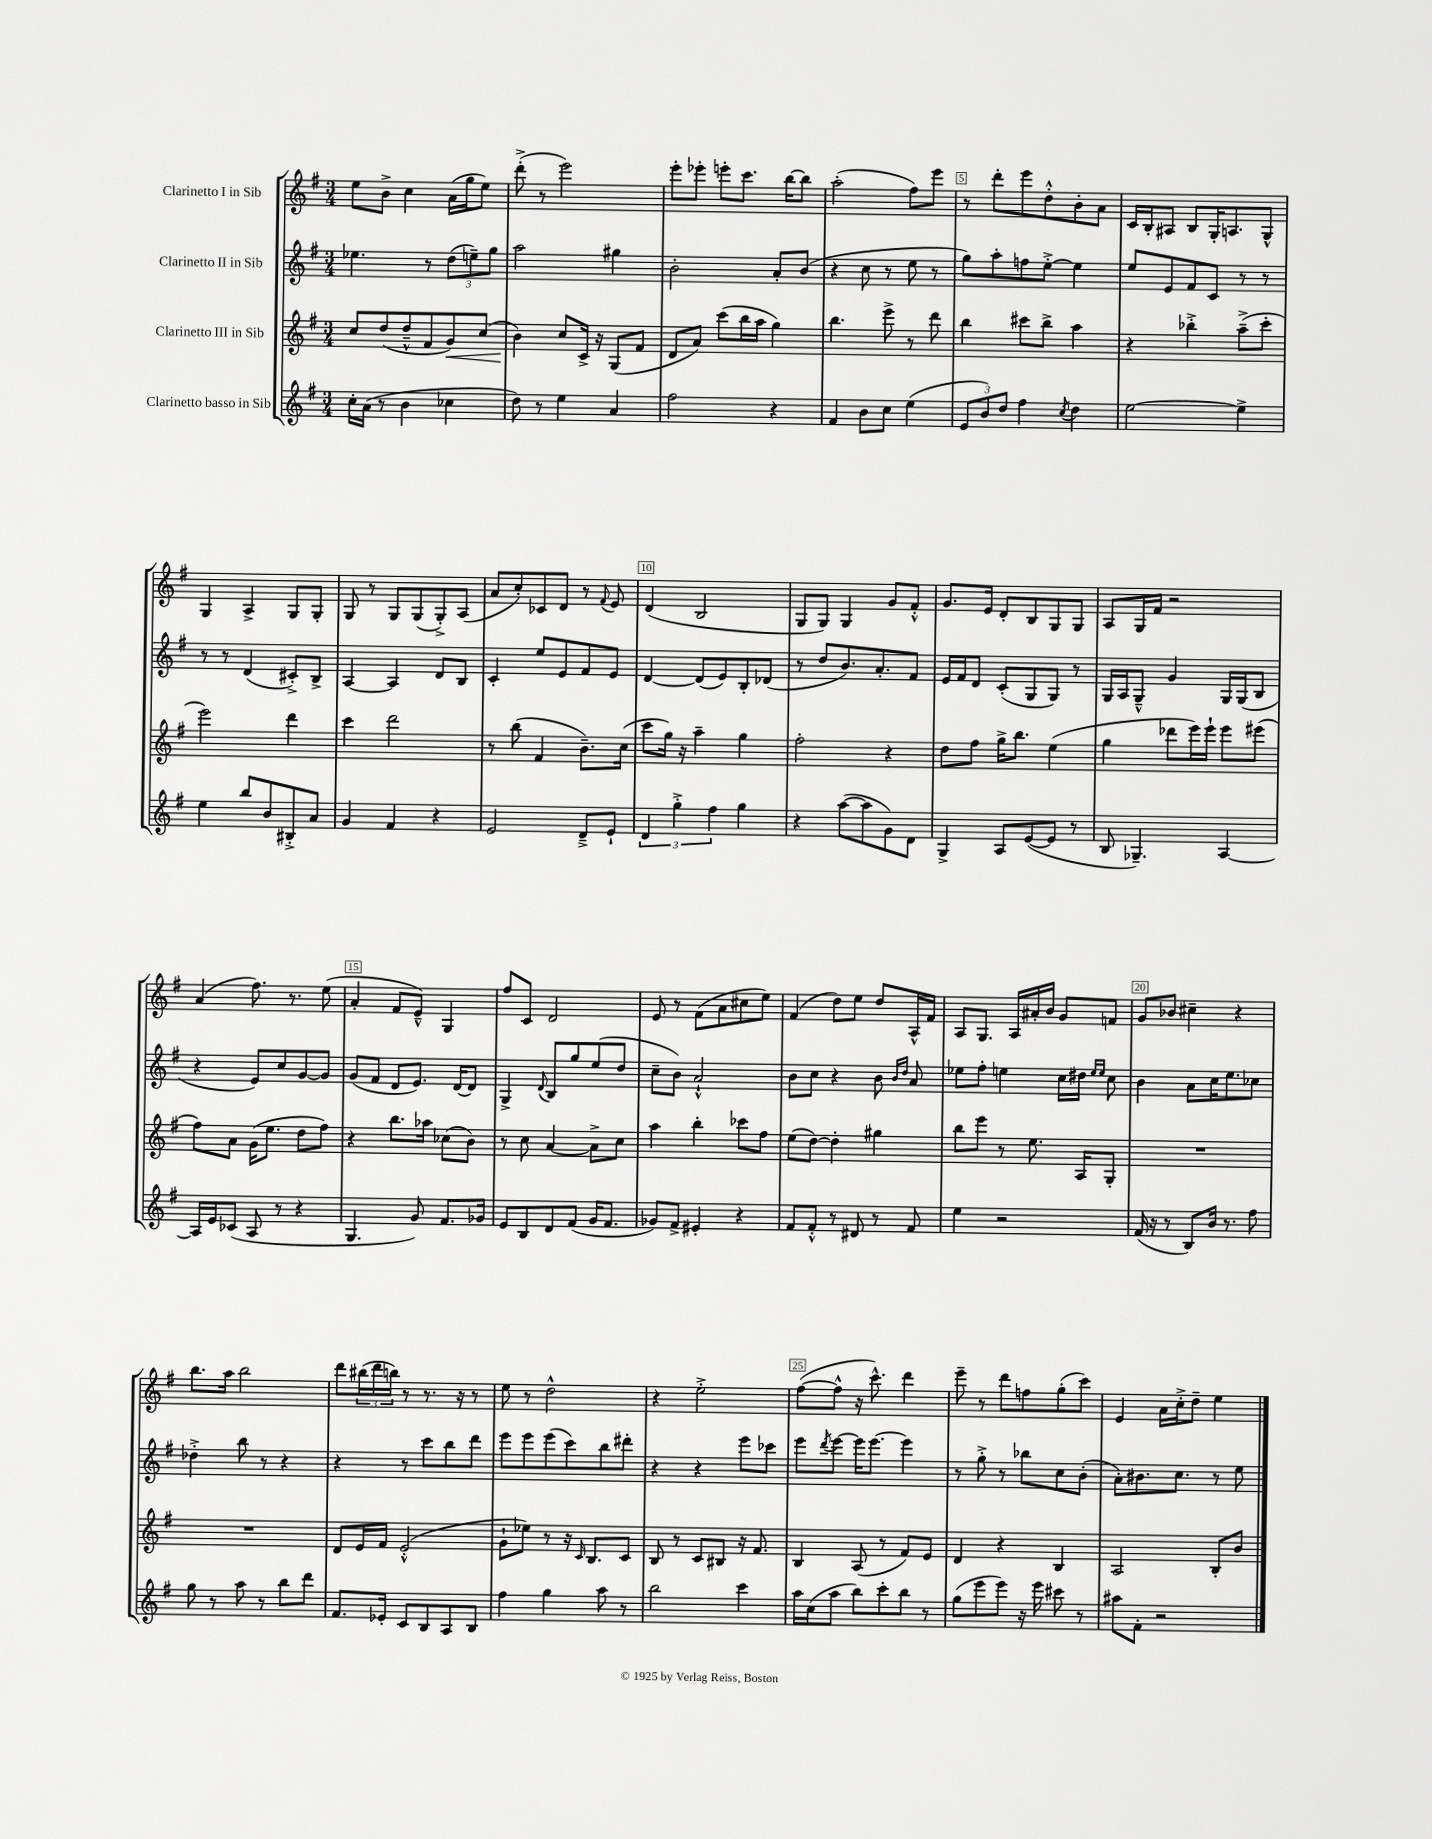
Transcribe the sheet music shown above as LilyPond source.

<<
\new StaffGroup <<
\new Staff = "s0" \with { instrumentName = "Clarinetto I in Sib" } {
    \clef treble \key g \major \numericTimeSignature \time 3/4
    e''8 b'8-> c''4 a'16( g''16 e''8) |
    d'''8-.->( r8 e'''2) |
    e'''8-. ees'''8-. e'''8-. c'''8. b''16~ b''8 |
    a''2-.( fis''8) e'''8 |
    r8 d'''8-. e'''8 d''8-.-^ b'8-. a'8 |
    c'16 b16-. ais8 b8 g16-. a8. g8-^ |
    g4 a4-> g8 g8-. |
    g8 r8 g8 g8( g8-.->) a8( |
    a'8 c''8-.) ces'8 d'8 r8 \appoggiatura { fis'8 } e'8 |
    d'4( b2 |
    g8 g8) g4 g'8 fis'8-.-^ |
    g'8. e'16 d'8-. b8 g8 g8 |
    a8 g16 fis'16 r2 |
    a'4( fis''8.) r8. e''8( |
    a'4-. fis'8 e'8---^) g4 |
    fis''8 c'8 d'2 |
    e'8 r8 fis'8( a'8 cis''8 e''8) |
    fis'4( d''8) e''8 d''8 a16-^ fis'16 |
    a8 g8. a16 ais'16-. b'16 g'8 f'8 |
    g'8 bes'8 cis''4-- r4 |
    b''8. a''16 b''2 |
    d'''8 \tuplet 3/2 { bis''16( d'''16 b''16) } r8 r8. r16 r8 |
    e''8 r8 d''2-^ |
    r4 e''2-.-> |
    fis''8~( fis''8-^ r16 c'''8.-^) d'''4 |
    e'''8-- r8 d'''8 f''8 g''8-.( c'''8) |
    e'4 a'16 c''16-.-> d''8-- e''4 \bar "|." |
}
\new Staff = "s1" \with { instrumentName = "Clarinetto II in Sib" } {
    \clef treble \key g \major \numericTimeSignature \time 3/4
    ees''4. r8 \tuplet 3/2 { d''8( e''8--) g''8 } |
    a''2 gis''4 |
    b'2-. a'8-. b'8( |
    r4 c''8 r8 e''8 r8 |
    g''8) a''8-. f''8 e''8~-.-> e''4 |
    e''8 e'8 fis'8 c'8 r8 r8 |
    r8 r8 d'4( cis'8-.->) b8-> |
    a4~ a4 d'8 b8 |
    c'4-. e''8 e'8 fis'8 e'8 |
    d'4~ d'8( e'8) b8-. des'8( |
    r8 d''8 b'8.) a'8.-. fis'8 |
    e'16 fis'16 d'8 c'8-.( g8 g8) r8 |
    g16 a16 g8---^ g'4 g16 g16( b8 |
    r4 e'8) c''8 g'8~ g'8 |
    g'8( fis'8 d'8 e'8.) d'16~ d'8 |
    g4-> \appoggiatura { d'8 } b8 g''8 e''8( d''8 |
    c''8-- b'8) a'2-!-^ |
    b'8 c''8 r4 b'8 \grace { b'16 d''16 } a'8 |
    ees''8 fis''8-. e''4 c''16 dis''16 \grace { e''16 e''16 } c''8 |
    b'4 a'8 c''16 e''8. ces''8 |
    des''4-.-> b''8 r8 r4 |
    r4 r8 c'''8 b''8 d'''8 |
    e'''8 e'''8 e'''8( c'''8) b''8 dis'''8-. |
    r4 r4 e'''8 ces'''8 |
    e'''8 \acciaccatura { d'''8 } e'''8~ e'''16 e'''8.~ e'''4 |
    r8 g''8-.-> r8 bes''8 c''8 b'8-.( |
    a'8-.) bis'8. c''8. r8 e''8 \bar "|." |
}
\new Staff = "s2" \with { instrumentName = "Clarinetto III in Sib" } {
    \clef treble \key g \major \numericTimeSignature \time 3/4
    c''8 d''8( d''8---^ fis'8 g'8\<) c''8( |
    b'4\!) c''8 c'16-> r16 g8( fis'8 |
    d'8 a'8) c'''8( b''16 a''16 g''4) |
    b''4. e'''8-> r8 d'''8 |
    b''4 cis'''8 b''8-> a''4 |
    r4 bes''4-.-> a''8--->( c'''8-. |
    e'''2) d'''4 |
    c'''4 d'''2 |
    r8 b''8( fis'4 b'8.--) c''16( |
    c'''8 g''16) r16 a''4-- g''4 |
    fis''2-. r4 |
    d''8 fis''8 g''16-> b''8. e''4( |
    g''4 des'''8 e'''16) e'''16-! e'''8 eis'''8( |
    fis''8) a'8 g'16( e''8. d''8 fis''8) |
    r4 b''8. aes''16 ces''8( b'8) |
    r8 c''8 a'4~ a'8-> c''8 |
    a''4 b''4-. ces'''8 fis''8 |
    e''8( d''8~) d''4-. gis''4 |
    b''8 e'''8 r8 e''8. a16 g8-. |
    R2. |
    R2. |
    d'8 e'16 fis'16 e'2-.-^( |
    g'8-! ees''8) r8 r16 \grace { c'16 } b8. c'8 |
    b8 r8 c'8 bis8 r16 fis'8. |
    b4 a8( r8 fis'8) e'8 |
    d'4 r4 b4 |
    a2 b8-. b'8 \bar "|." |
}
\new Staff = "s3" \with { instrumentName = "Clarinetto basso in Sib" } {
    \clef treble \key g \major \numericTimeSignature \time 3/4
    c''16-. a'16( r8 b'4 ces''4 |
    d''8) r8 e''4 a'4 |
    fis''2 r4 |
    fis'4 b'8 c''8 e''4( |
    \tuplet 3/2 { e'8 b'8) d''8 } fis''4 \acciaccatura { c''8 } d''4 |
    e''2~ e''4-> |
    e''4 b''8 b'8 bis8-.-> a'8 |
    g'4 fis'4 r4 |
    e'2 d'8---> e'8-! |
    \tuplet 3/2 { d'4 g''4-.-> fis''4 } g''4 |
    r4 a''8~( a''8 g'8) d'8 |
    g4-> a8 e'8~( e'8 r8 |
    b8 ges4.--) a4~ |
    a16 e'16 ces'8( a8 r8 r4 |
    g4. g'8) fis'8. ges'16 |
    e'8 b8 d'8 fis'8( g'16 fis'8. |
    ges'8) fis'8-> eis'4-. r4 |
    fis'8 fis'8-.-^ r8 dis'8 r8 fis'8 |
    e''4 r2 |
    fis'16( r16 r8 b8) b'16 r8. fis''8 |
    g''8 r8 a''8 r8 b''8 d'''8 |
    fis'8. ees'16-. c'8 b8 a8 b8 |
    fis''4 g''4 a''8 r8 |
    b''2 c'''4 |
    a''16 c''16( a''8 b''8) c'''8-. b''8 r8 |
    g''8( e'''8 e'''8) r16 e'''16 cis'''8 r8 |
    ais''8 fis'8-. r2 \bar "|." |
}
>>
>>
\layout { \context { \Score \override BarNumber.break-visibility = ##(#f #t #t) barNumberVisibility = #(every-nth-bar-number-visible 5) \override BarNumber.stencil = #(make-stencil-boxer 0.1 0.3 ly:text-interface::print) } }
